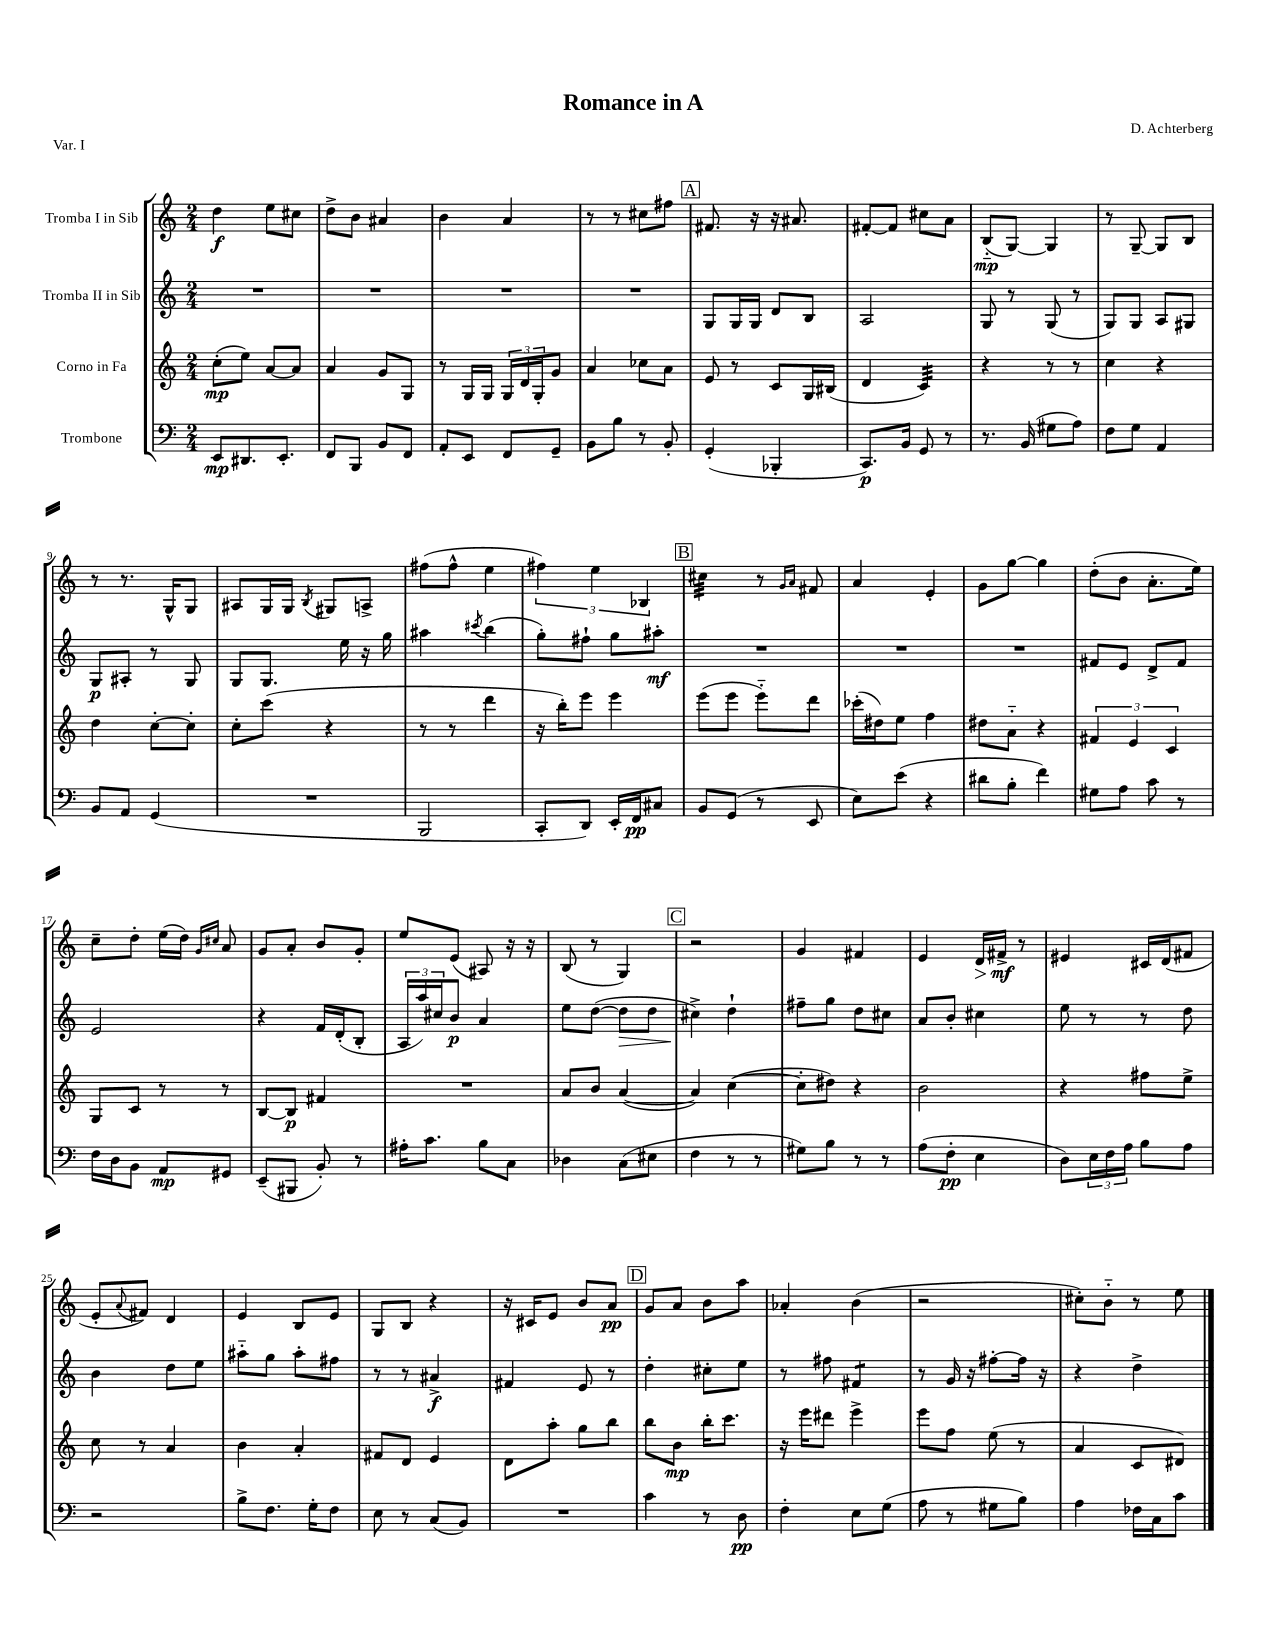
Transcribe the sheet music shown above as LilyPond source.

\header { title = "Romance in A" composer = "D. Achterberg" piece = "Var. I" }
<<
\new StaffGroup <<
\new Staff = "s0" \with { instrumentName = "Tromba I in Sib" } {
    \clef treble \key c \major \numericTimeSignature \time 2/4
    d''4\f e''8 cis''8 |
    d''8-> b'8 ais'4 |
    b'4 a'4 |
    r8 r8 cis''8 fis''8 |
    \mark \markup { \box "A" } fis'8. r16 r16 ais'8. |
    fis'8~-. fis'8 cis''8 a'8 |
    b8-_\mp( g8~) g4 |
    r8 g8~-- g8 b8 |
    r8 r8. g16-^ g8 |
    ais8 g16 g16 \acciaccatura { b8 } gis8 a8-> |
    fis''8( fis''8-^ e''4 |
    \tuplet 3/2 { fis''4) e''4 bes4 } |
    \mark \markup { \box "B" } cis''4:32 r8 \grace { g'16 a'16 } fis'8 |
    a'4 e'4-. |
    g'8 g''8~ g''4 |
    d''8-.( b'8 a'8.-. e''16) |
    c''8-- d''8-. e''16( d''16) \grace { g'16 cis''16 } a'8 |
    g'8 a'8-. b'8 g'8-. |
    e''8 e'8( ais8) r16 r16 |
    b8( r8 g4) |
    \mark \markup { \box "C" } r2 |
    g'4 fis'4 |
    e'4 d'16\> fis'16->\mf\! r8 |
    eis'4 cis'16 d'16( fis'8 |
    e'8-. \appoggiatura { a'8 } fis'8) d'4 |
    e'4 b8 e'8 |
    g8 b8 r4 |
    r16 cis'16 e'8 b'8 a'8\pp |
    \mark \markup { \box "D" } g'8 a'8 b'8 a''8 |
    aes'4-. b'4( |
    r2 |
    cis''8-.) b'8-_ r8 e''8 \bar "|." |
}
\new Staff = "s1" \with { instrumentName = "Tromba II in Sib" } {
    \clef treble \key c \major \numericTimeSignature \time 2/4
    R2 |
    R2 |
    R2 |
    R2 |
    \mark \markup { \box "A" } g8 g16 g16 d'8 b8 |
    a2 |
    g8 r8 g8( r8 |
    g8) g8 a8 gis8 |
    g8\p ais8-. r8 g8 |
    g8 g8. e''16 r16 g''16 |
    ais''4 \acciaccatura { cis'''8 } b''4( |
    g''8-.) fis''8-! g''8 ais''8-.\mf |
    \mark \markup { \box "B" } R2 |
    R2 |
    R2 |
    fis'8 e'8 d'8-> fis'8 |
    e'2 |
    r4 f'16 d'16-.( b8-. |
    \tuplet 3/2 { a16 a''16) cis''16 } b'8\p a'4 |
    e''8 d''8~( d''8\> d''8 |
    \mark \markup { \box "C" } cis''4->\!) d''4-! |
    fis''8-- g''8 d''8 cis''8 |
    a'8 b'8-. cis''4 |
    e''8 r8 r8 d''8 |
    b'4 d''8 e''8 |
    ais''8-_ g''8 ais''8-. fis''8 |
    r8 r8 ais'4->\f |
    fis'4 e'8 r8 |
    \mark \markup { \box "D" } d''4-. cis''8-. e''8 |
    r8 fis''8 fis'4:8 |
    r8 g'16 r16 fis''8~-. fis''16 r16 |
    r4 d''4-> \bar "|." |
}
\new Staff = "s2" \with { instrumentName = "Corno in Fa" } {
    \clef treble \key c \major \numericTimeSignature \time 2/4
    c''8-.\mp( e''8) a'8~ a'8 |
    a'4 g'8 g8 |
    r8 g16 g16 \tuplet 3/2 { g16 d'16 g16-. } g'8 |
    a'4 ces''8 a'8 |
    \mark \markup { \box "A" } e'8 r8 c'8 g16 bis16( |
    d'4 c'4:32) |
    r4 r8 r8 |
    c''4 r4 |
    d''4 c''8~-. c''8-. |
    c''8-. c'''8( r4 |
    r8 r8 d'''4 |
    r16 b''16-.) e'''8 e'''4 |
    \mark \markup { \box "B" } e'''8( e'''8 e'''8-_) d'''8 |
    ces'''16-.( dis''16) e''8 f''4 |
    dis''8 a'8-_ r4 |
    \tuplet 3/2 { fis'4 e'4 c'4 } |
    g8 c'8 r8 r8 |
    b8~ b8\p fis'4 |
    R2 |
    a'8 b'8 a'4~( |
    \mark \markup { \box "C" } a'4) c''4~( |
    c''8-. dis''8) r4 |
    b'2 |
    r4 fis''8 e''8-> |
    c''8 r8 a'4 |
    b'4 a'4-. |
    fis'8 d'8 e'4 |
    d'8 a''8-. g''8 b''8 |
    \mark \markup { \box "D" } b''8 b'8\mp b''16-. c'''8. |
    r16 e'''16 dis'''8 e'''4-> |
    e'''8 f''8 e''8( r8 |
    a'4 c'8 dis'8) \bar "|." |
}
\new Staff = "s3" \with { instrumentName = "Trombone" } {
    \clef bass \key c \major \numericTimeSignature \time 2/4
    e,8\mp dis,8. e,8.-. |
    f,8 b,,8 b,8 f,8 |
    a,8-. e,8 f,8 g,8-- |
    b,8 b8 r8 b,8-. |
    \mark \markup { \box "A" } g,4-.( bes,,4-. |
    c,8.\p) b,16 g,8 r8 |
    r8. b,16( gis8 a8) |
    f8 g8 a,4 |
    b,8 a,8 g,4( |
    R2 |
    b,,2 |
    c,8-. d,8) e,16-. f,16\pp cis8 |
    \mark \markup { \box "B" } b,8 g,8( r8 e,8 |
    e8) e'8( r4 |
    dis'8 b8-. f'4) |
    gis8 a8 c'8 r8 |
    f16 d16 b,8 a,8\mp gis,8 |
    e,8--( bis,,8 b,8-.) r8 |
    ais16-. c'8. b8 c8 |
    des4 c8( eis8 |
    \mark \markup { \box "C" } f4 r8 r8 |
    gis8) b8 r8 r8 |
    a8( f8-.\pp e4 |
    d8) \tuplet 3/2 { e16 f16 a16 } b8 a8 |
    r2 |
    b8-> f8. g16-. f8 |
    e8 r8 c8( b,8) |
    R2 |
    \mark \markup { \box "D" } c'4 r8 d8\pp |
    f4-. e8 g8( |
    a8 r8 gis8 b8) |
    a4 fes16 c16 c'8 \bar "|." |
}
>>
>>
